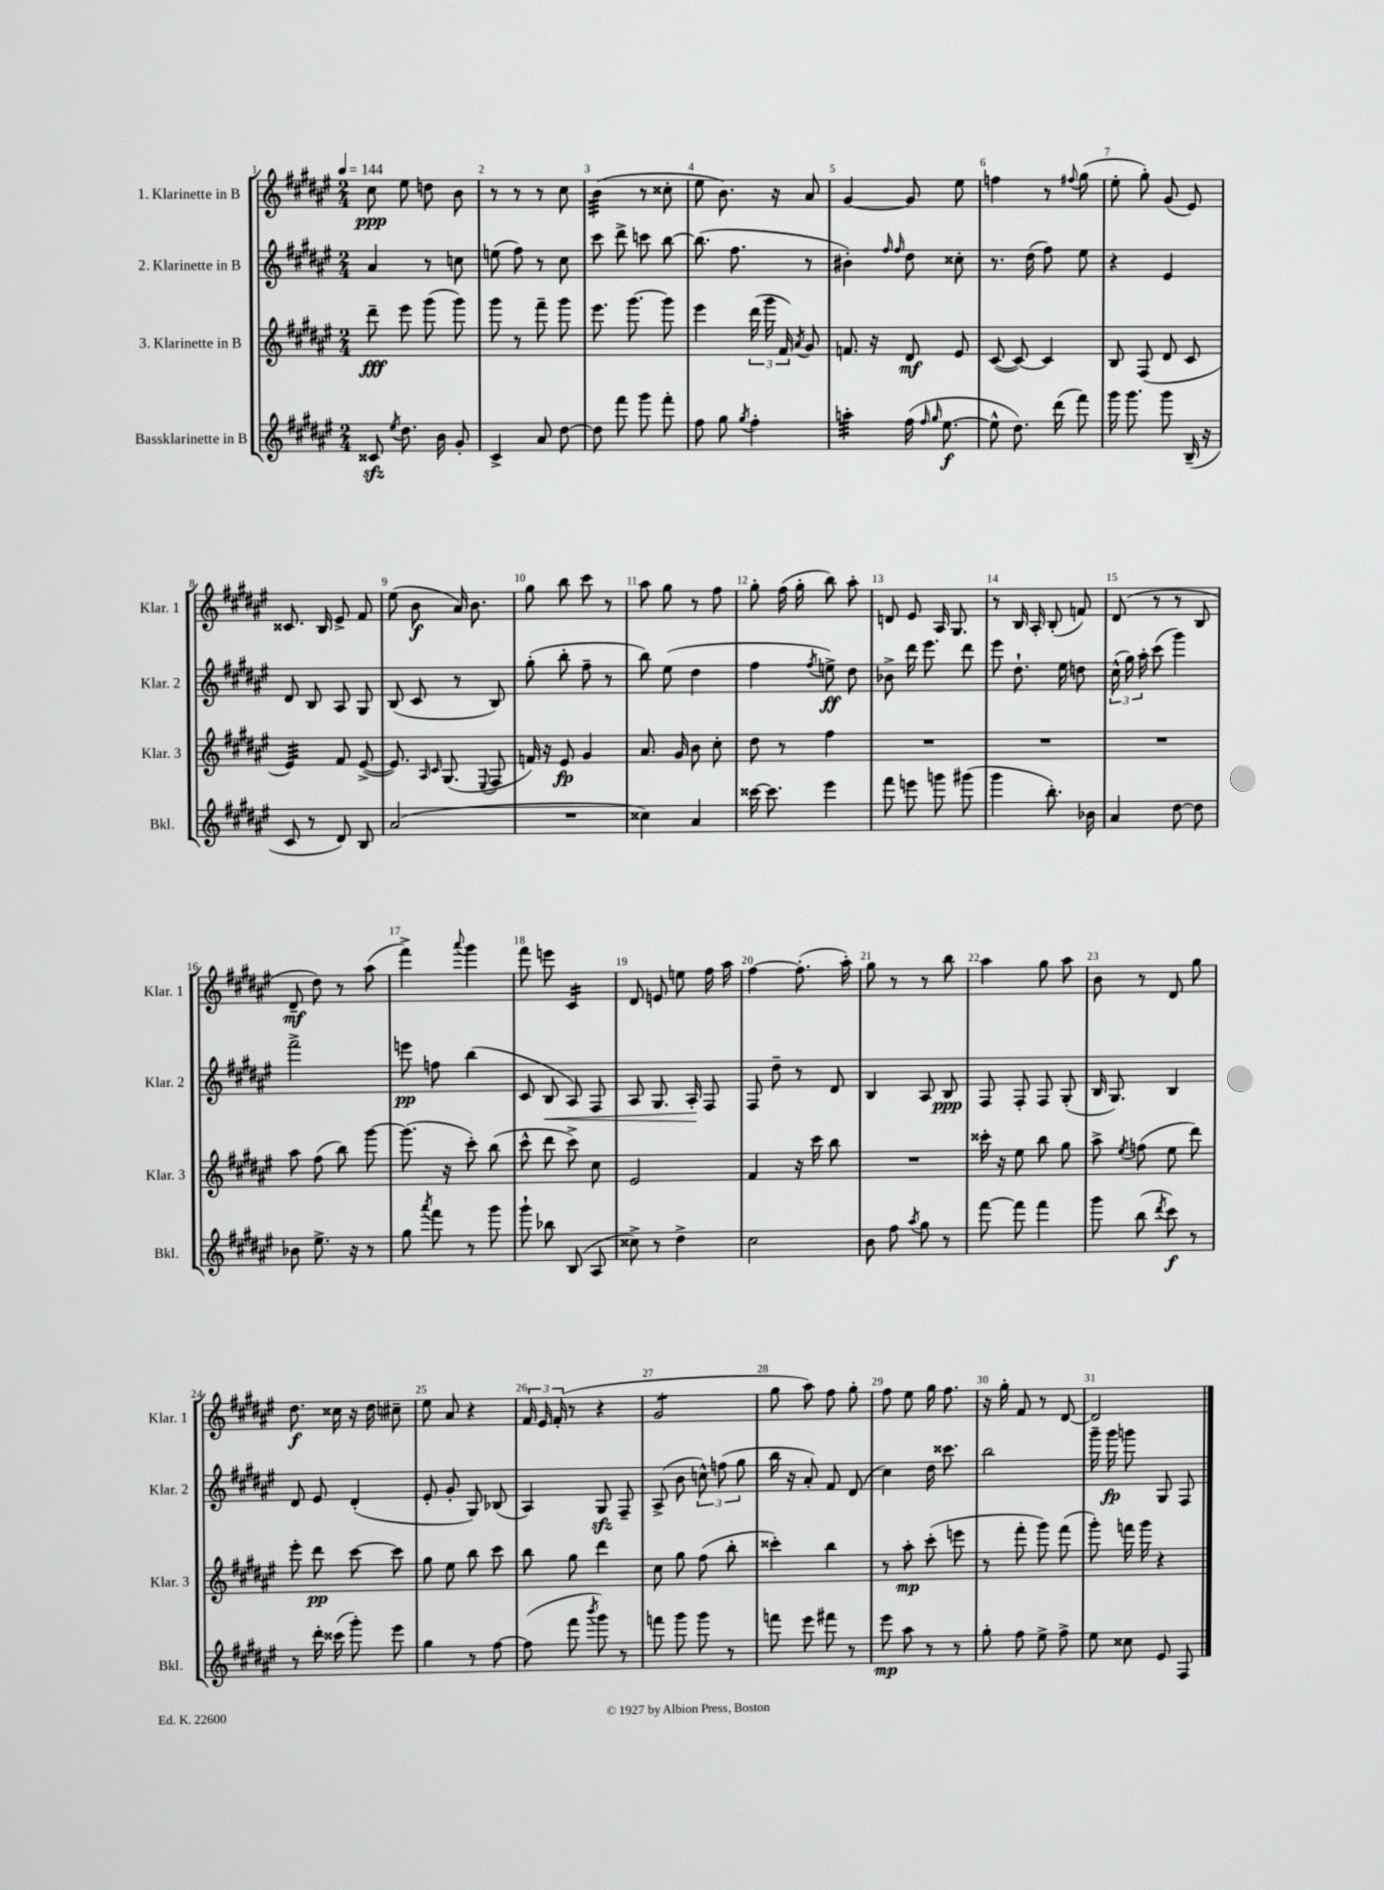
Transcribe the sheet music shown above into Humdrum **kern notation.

**kern	**kern	**kern	**kern
*staff4	*staff3	*staff2	*staff1
*clefG2	*clefG2	*clefG2	*clefG2
*k[f#c#g#d#a#e#]	*k[f#c#g#d#a#e#]	*k[f#c#g#d#a#e#]	*k[f#c#g#d#a#e#]
*M2/4	*M2/4	*M2/4	*M2/4
*MM144	*MM144	*MM144	*MM144
8c##/	8ddd#~\	4a#/	8cc#\
8qee#/	.	.	.
8.dd#\	8eee#\	.	8ee#\
.	(8ggg#\	8r	8dd\
16b\	.	.	.
8g#'/	8ggg#\)	8cc\	8b\
=	=	=	=
4c#^/	8ggg#\	(8ee\	8r
.	8r	8ff#\)	8r
8a#/	8fff#~\	8r	8r
[8dd#\	8ggg#\	8cc#\	8cc#\
=	=	=	=
8dd#\]	8.eee#\	8ccc#\	(4b\
8fff#\	.	8ddd#^\	.
.	[8.ggg#\	.	.
8ggg#\	.	8ccc\	8r
8fff#'\	8ggg#\]	[8bb\	8cc##'\
=	=	=	=
8ff#\	4eee#\	(8.bb\]	8ee#\
8gg#\	.	.	8.b\)
.	.	8.ff#\	.
8qgg#/	.	.	.
4ff#'\	(24ddd#\	.	.
.	24ggg#\	.	.
.	.	.	16r
.	24f#/)	.	.
.	8qa#/	.	.
.	8g#/	8r	8a#/
=	=	=	=
4aa'\	8.f/	4b#'\)	[4g#/
.	16r	.	.
.	.	16qqff#/	.
.	.	16qqff#/	.
(16ff#\	8d#/	8dd#\	8g#/]
16qqff#/	.	.	.
16qqgg#/	.	.	.
[8.ee#\	.	.	.
.	8e#/	8cc##'\	8ee#\
=	=	=	=
8ee#^^\]	([8c#/	8.r	4ff\
8.dd#\)	8c#/_)	.	.
.	.	(16dd#\	.
.	4c#/]	8ff#\)	8r
(16ddd#\	.	.	.
.	.	.	8qqff#/
8fff#\)	.	8ee#\	(8gg#\
=	=	=	=
16ggg#\	8B/	4r	8ee#'\
8.ggg#\	.	.	.
.	(8F#/	.	8gg#'\)
8ggg#\	8d#/	4e#/	(8g#/
(16B~/	8c#/	.	8e#/)
16r	.	.	.
=	=	=	=
8c#/	4e#/)	8d#/	8.c##/
8r	.	8B/	.
.	.	.	16B/
8d#/)	8f#/	8A#/	8e#^/
8B/	([8e#^/	8G#/	8f#/
=	=	=	=
(2a#/	8.e#/])	(8B/	(8ee#\
.	.	8c#/	8b\
.	16qqA#/	.	.
.	16qqc#/	.	.
.	(8.G#/	.	.
.	.	8r	16a#/)
.	.	.	8.b\
.	8qqE#/	.	.
.	8F#/	8B/)	.
=	=	=	=
2r	16f/)	(8gg#'\	8gg#\
.	16r	.	.
.	8e#/	8bb'\	8bb\
.	4g#/	8ff#~\	8ccc#\
.	.	8r	8r
=	=	=	=
4cc##\)	8.a#/	8bb\)	8aa#\
.	.	(8ee#\	8gg#\
.	16g#/	.	.
4a#/	8b\	4dd#\	8r
.	8cc#'\	.	8ff#\
=	=	=	=
[16ccc##\	8dd#\	4ff#\	8gg#'\
8.ccc##\]	.	.	.
.	8r	.	(16ff#\
.	.	.	16gg#'\
.	.	8qff#/	.
4eee#\	4ff#\	8ee^\)	8bb\)
.	.	8dd#\	8aa#'\
=	=	=	=
8fff#\	2r	8b-^\	8d/
8eee\	.	16ddd#\	8e#/
.	.	8.eee#\	.
8ggg\	.	.	16A#/
.	.	.	8.G#/
(8ggg#\	.	8ddd#\	.
=	=	=	=
4ggg#\	2r	8eee#\	8r
.	.	8.dd#`\	16B/
.	.	.	16A#'/
8.bb'\)	.	.	(8B'/
.	.	16ee#\	.
.	.	8dd\	8f/)
16b-\	.	.	.
=	=	=	=
4a#/	2r	(24cc#^^\	(8d#/
.	.	24gg#\)	.
.	.	24aa#'\	.
.	.	(8ccc#\	8r
[8dd#\	.	4ggg#\)	8r
8dd#\]	.	.	8B/
=	=	=	=
8b-\	8aa#\	2fff#^\	8d#~/
8.ee#^\	(8ff#\	.	8dd#\)
.	8bb\)	.	8r
16r	.	.	.
8r	[8ggg#\	.	(8aa#\
=	=	=	=
8gg#\	(8.ggg#\]	8eee\	4fff#^\)
8qaaa#/	.	.	.
8fff#\	.	8ff\	.
.	16r	.	.
.	.	.	8qqaaa#/
8r	8ccc#'\)	(4bb\	4ggg#\
8ggg#\	(8bb\	.	.
=	=	=	=
8ggg#`\	8ccc#^^\	8c#/	8fff#\
8bb-\	8ddd#\	8B/	8eee\
(8B/	8ccc#^\)	8A#/)	4c#/
8A#/	8cc#\	8F#/	.
=	=	=	=
8cc##^\)	2e#/	8A#/	8d#/
8r	.	8.G#/	8e/
4dd#^\	.	.	8ee\
.	.	16A#'/	.
.	.	8F#/	16ff#\
.	.	.	16aa#\
=	=	=	=
2cc#\	4f#/	8F#/	[4ff#\
.	.	8dd#~\	.
.	16r	8r	(8.ff#'\]
.	16ccc#\	.	.
.	8bb\	8d#/	.
.	.	.	16aa#'\)
=	=	=	=
8b\	2r	4B/	8gg#\
8ff#\	.	.	8r
8qaa#/	.	.	.
8gg#\	.	8A#/	8r
8r	.	8B/	8bb\
=	=	=	=
[8fff#\	16ccc##'\	8F#/	4aa#\
.	16r	.	.
8fff#\]	8ee#\	8F#'/	.
4fff#\	8bb\	8F#/	8gg#\
.	8gg#\	(8G#'/	8aa#\
=	=	=	=
8ggg#\	8aa#^\	16B/	8b\
.	.	8.G#/)	.
.	8qee#/	.	.
(8bb\	(8ff\	.	8r
8qddd#/	.	.	.
8ccc#\)	8ee#\	4B/	8d#/
8r	8ddd#\)	.	8gg#\
=	=	=	=
8r	8eee#'\	8d#/	8.dd#\
16ddd#'\	8ddd#\	8e#/	.
(16ccc##\	.	.	16cc##\
8ggg#'\)	[8ccc#\	(4d#'/	16r
.	.	.	16dd#\
8eee#\	8ccc#\]	.	8cc#~\
=	=	=	=
4gg#\	8gg#\	8e#'/	8ee#\
.	8ee#\	8g#'/	8a#/
8r	8bb\	8G#/)	4r
[8ff#\	8ccc#\	(8B-/	.
=	=	=	=
(8ff#\]	8bb\	4A#/)	24f#/
.	.	.	24e#/
.	.	.	(24f#'/
8fff#\	8gg#\	.	8r
8qbbb/	.	.	.
8ggg#\)	4ddd#\	8G#/	4r
8r	.	8F#~/	.
=	=	=	=
8fff\	8cc#\	(8A#^/	2g#/
8ggg#\	8gg#\	8b\	.
8ggg#\	(8ff#\	12cc^^\)	.
.	.	(12ff\	.
8r	8bb'\	.	.
.	.	12gg#\	.
=	=	=	=
8fff\	4ccc##'\)	16bb\	8gg#\
.	.	16r	.
8eee#\	.	8a#'/)	8aa#\)
8fff#\	4bb\	8f#/	8ff#\
8r	.	(8d#/	8gg#'\
=	=	=	=
8eee#\	8r	4cc#\)	8ff#\
8aa#\	8aa#'\	.	8ee#\
8r	(8ccc#'\	16dd#\	16gg#\
.	.	8.ccc##\	8.ff#\
8r	8eee\	.	.
=	=	=	=
8gg#'\	8r	2bb\	16r
.	.	.	16gg#'\
8ff#\	8fff#'\	.	8f#/
8ee#^\	8ggg#\)	.	8r
8ff#^\	(8fff#\	.	[8d#/
=	=	=	=
8ee#\	8ggg#'\)	16ggg#~\	2d#/]
.	.	16ggg#\	.
8cc##\	16fff\	8ggg\	.
.	16ggg#\	.	.
8e#/	4r	8G#/	.
8F#/	.	8F#/	.
==	==	==	==
*-	*-	*-	*-
